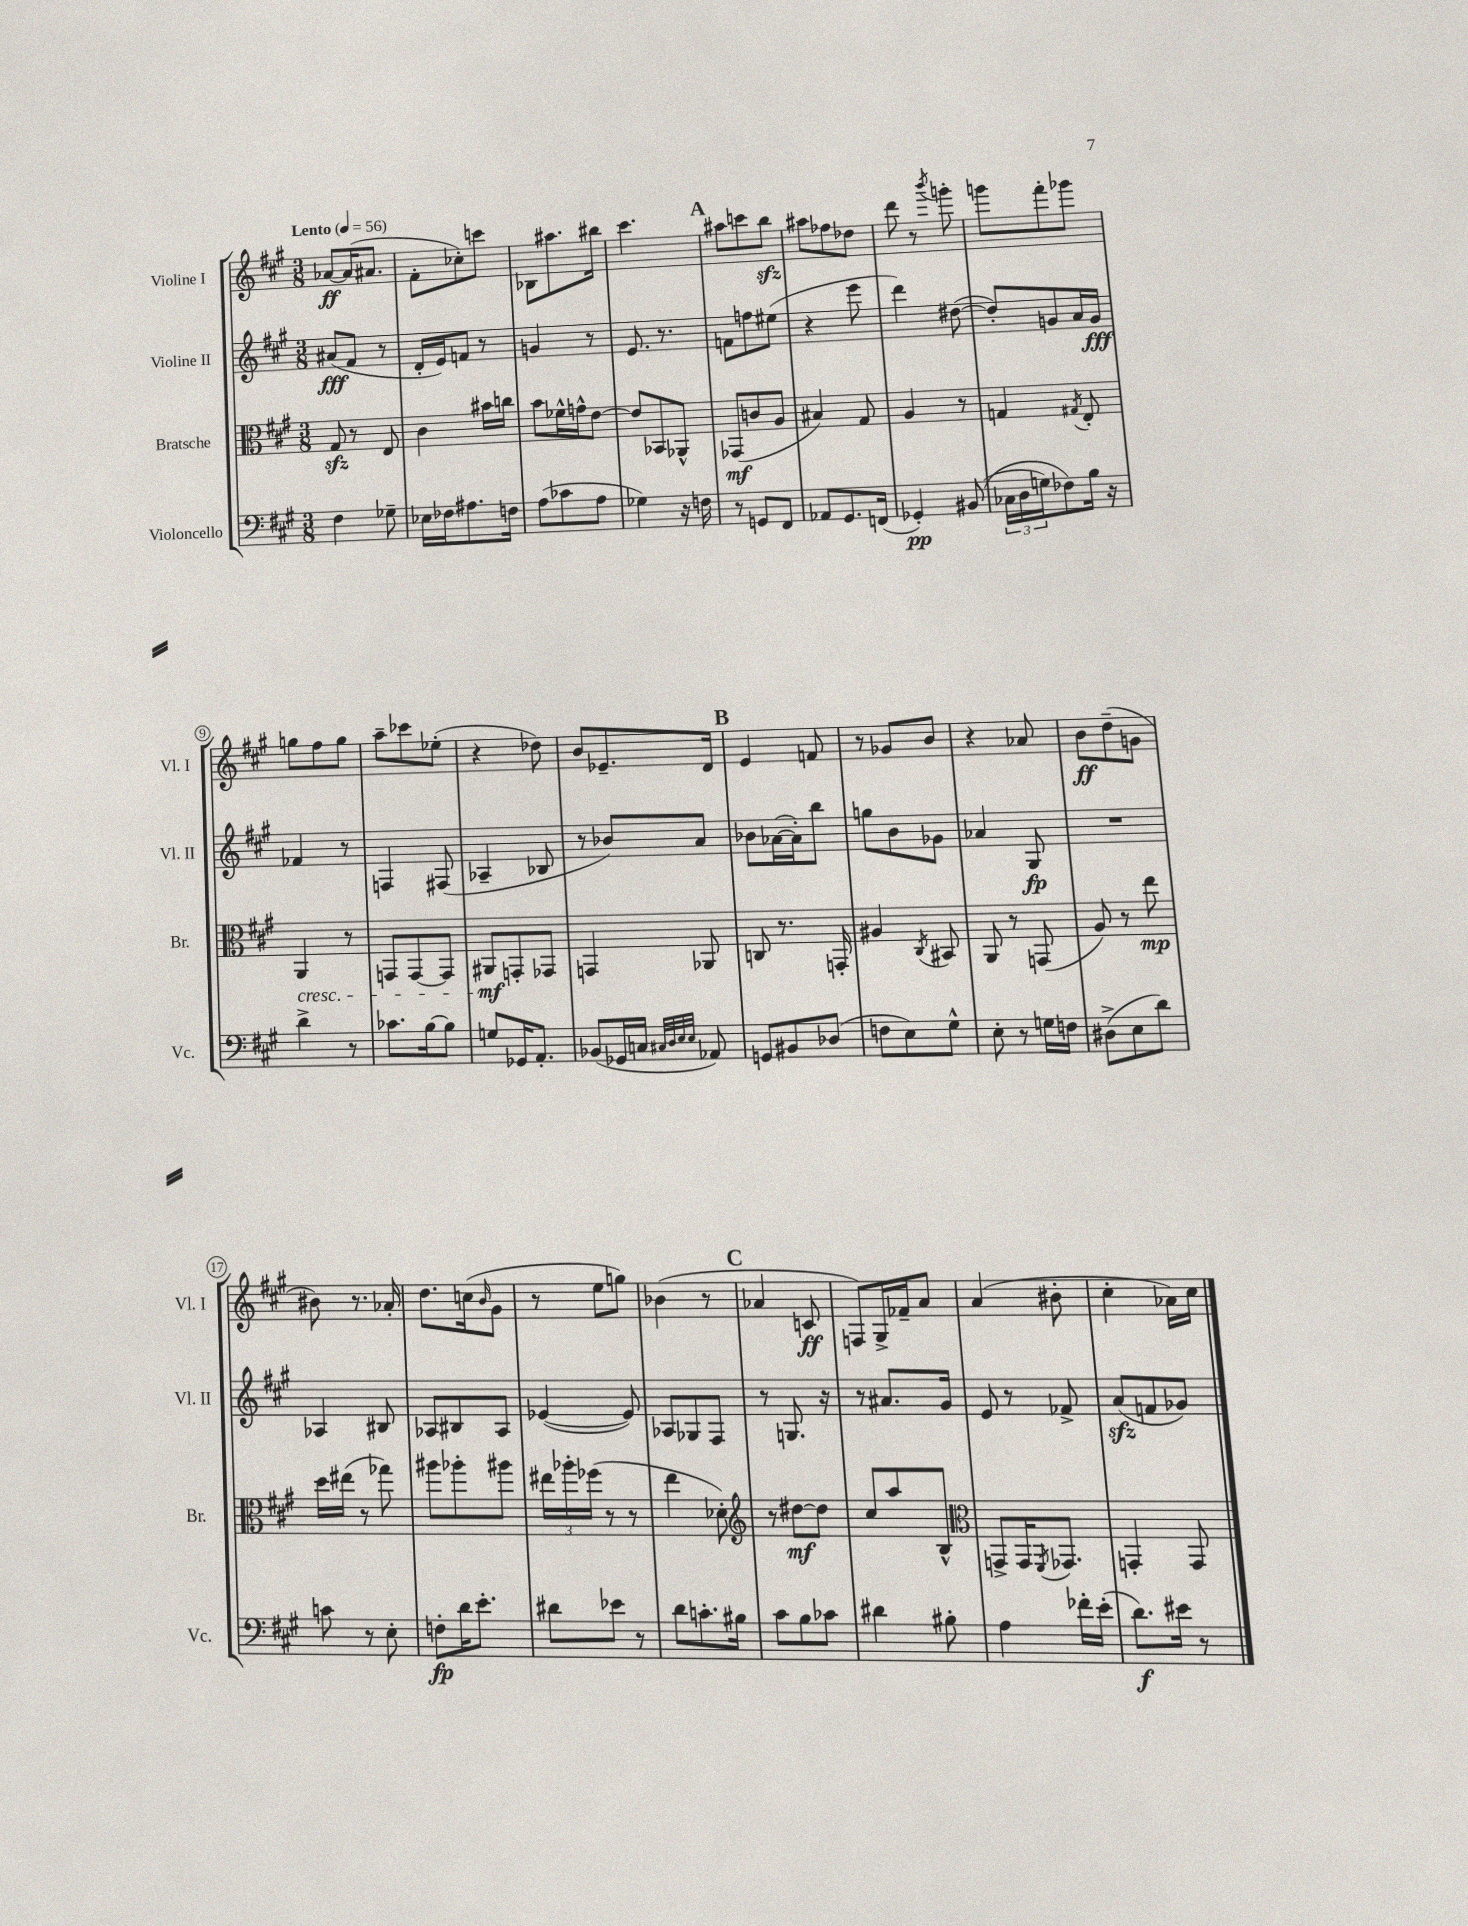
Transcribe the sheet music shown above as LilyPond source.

<<
\new StaffGroup <<
\new Staff = "s0" \with { instrumentName = "Violine I" shortInstrumentName = "Vl. I" } {
    \clef treble \key a \major \numericTimeSignature \time 3/8 \tempo "Lento" 4 = 56
    aes'8~\ff aes'16( ais'8. |
    fis'8-. ces''8-.) c'''8 |
    bes8 ais''8. bis''16 |
    cis'''4. |
    \mark \markup { \bold "A" } ais''8 c'''8 b''8\sfz |
    ais''8 fes''8 des''8 |
    d'''8 r8 \acciaccatura { b'''8 } g'''8-. |
    g'''8 fis'''8-. ges'''8 |
    g''8 fis''8 g''8 |
    a''8-- ces'''8 ees''8-.( |
    r4 des''8) |
    b'8 ees'8.-- d'16 |
    \mark \markup { \bold "B" } e'4 f'8 |
    r8 ges'8 b'8 |
    r4 aes'8 |
    b'8\ff d''8--( g'8 |
    bis'8) r8. aes'16-. |
    d''8. c''16( \grace { b'16 } gis'8 |
    r8 e''8 g''8) |
    bes'4( r8 |
    \mark \markup { \bold "C" } aes'4 c'8\ff |
    f8) gis16-> fes'16-- a'8 |
    a'4( bis'8-. |
    cis''4-. aes'16) cis''16 \bar "|." |
}
\new Staff = "s1" \with { instrumentName = "Violine II" shortInstrumentName = "Vl. II" } {
    \clef treble \key a \major \numericTimeSignature \time 3/8
    ais'8\fff( fis'8 r8 |
    d'16-. e'16) f'8 r8 |
    g'4 r8 |
    e'8. r8. |
    \mark \markup { \bold "A" } f'8 f''8 eis''8( |
    r4 e'''8 |
    d'''4) dis''8~( |
    dis''8-.) g'8 a'16 g'16\fff |
    fes'4 r8 |
    f4 fis8( |
    aes4-- bes8 |
    r8 bes'8) a'8 |
    \mark \markup { \bold "B" } bes'8 aes'16~( aes'16-.) b''8 |
    g''8 b'8 ges'8 |
    aes'4 gis8\fp |
    R4. |
    aes4 bis8 |
    aes8 bis8 aes8 |
    ees'4~( ees'8) |
    aes8 ges8 fis8 |
    \mark \markup { \bold "C" } r8 g8. r16 |
    r8 ais'8. gis'16 |
    e'8 r8 fes'8-> |
    a'8\sfz( f'8 ges'8) \bar "|." |
}
\new Staff = "s2" \with { instrumentName = "Bratsche" shortInstrumentName = "Br." } {
    \clef alto \key a \major \numericTimeSignature \time 3/8
    gis8\sfz r8 e8 |
    cis'4 bis'16 c''16 |
    b'8 fes'16-^ g'16-^ e'8~ |
    e'8 bes,8 aes,8-^ |
    \mark \markup { \bold "A" } ges,8\mf( c'8 a8 |
    bis4) gis8 |
    a4 r8 |
    g4 \acciaccatura { gis8 } e8-. |
    a,4\cresc r8 |
    g,8 g,8~ g,8 |
    ais,8\mf\! g,8-. ges,8 |
    g,4 aes,8 |
    \mark \markup { \bold "B" } c8 r8. g,16-. |
    ais4 \acciaccatura { cis8 } bis,8 |
    a,8 r8 g,8( |
    a8) r8 e''8\mp |
    d''16 eis''16( r8 ges''8) |
    ais''8 aes''8-. ais''8 |
    \tuplet 3/2 { eis''16 aes''16-. fes''16( } r8 r8 |
    e''4 des'8-.) |
    \mark \markup { \bold "C" } \clef treble r8 dis''8~\mf dis''8 |
    cis''8 a''8 b8-^ |
    \clef alto g,8-> g,16 \acciaccatura { fis,8 } ges,8. |
    g,4-. g,8 \bar "|." |
}
\new Staff = "s3" \with { instrumentName = "Violoncello" shortInstrumentName = "Vc." } {
    \clef bass \key a \major \numericTimeSignature \time 3/8
    fis4 ges8-- |
    ees16 fes16 ais8. f16 |
    a8( ces'8 a8 |
    ges4) r16 f16 |
    \mark \markup { \bold "A" } r8 g,8 fis,8 |
    aes,8 gis,8. f,16( |
    ges,4-.\pp) bis,8(\( |
    \tuplet 3/2 { ces16 d16 g16) } fes8\) b16 r16 |
    d'4-> r8 |
    ces'8. b16~ b8 |
    g8 ges,16 a,8.-. |
    bes,8( ges,16 c16 \grace { cis32 d32 e32 e32 } aes,8) |
    \mark \markup { \bold "B" } g,8 bis,8 des8( |
    f8 e8) gis8-^ |
    e8-. r8 g16 f16 |
    dis8->( e8 d'8) |
    c'8 r8 e8-. |
    f8-.\fp d'16 e'8.-. |
    dis'8 ees'8 r8 |
    d'8 c'8.-. bis16 |
    \mark \markup { \bold "C" } cis'8 b8 ces'8 |
    dis'4 bis8-. |
    a4 fes'16-. e'16-.( |
    d'8.\f) eis'16 r8 \bar "|." |
}
>>
>>
\layout { \context { \Score \override BarNumber.stencil = #(make-stencil-circler 0.1 0.3 ly:text-interface::print) } }
